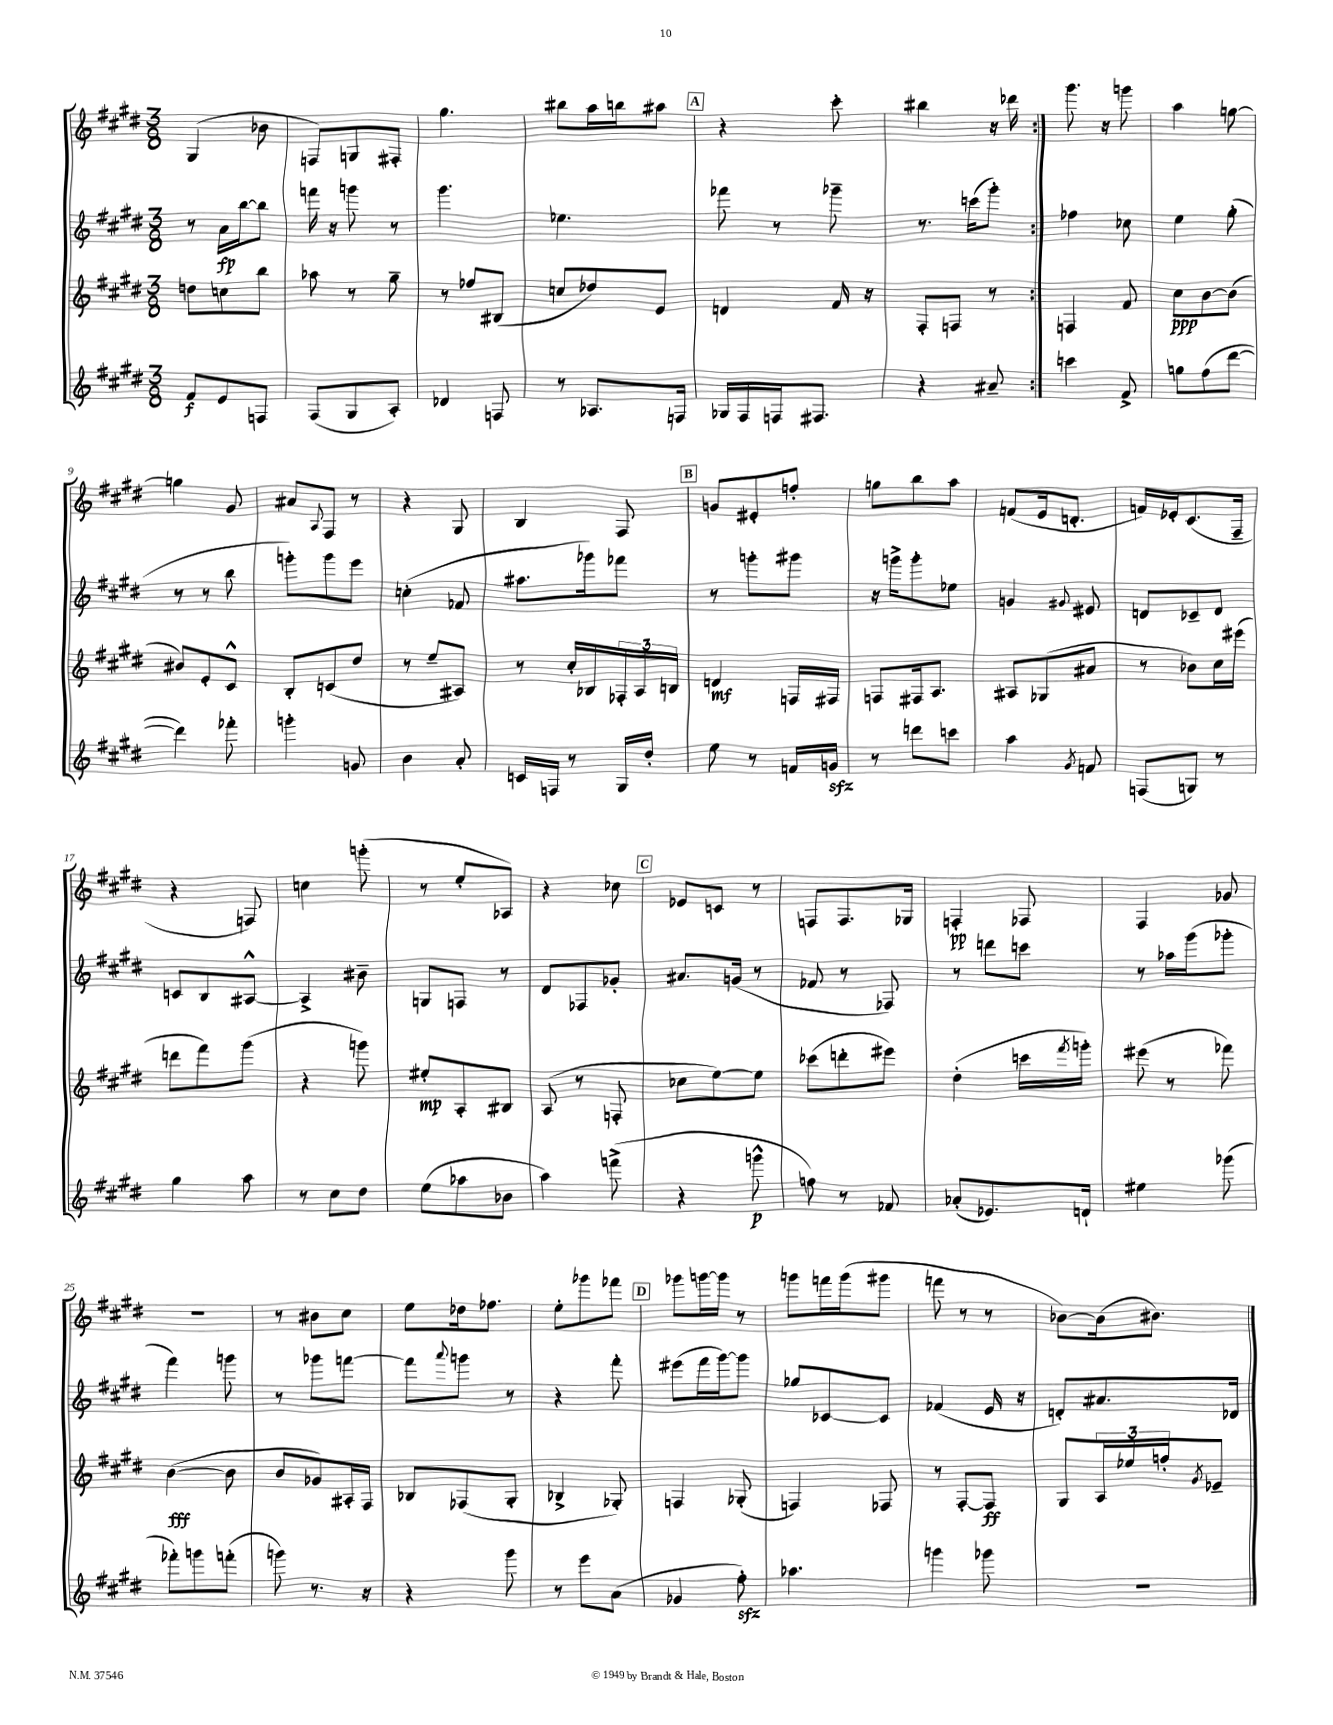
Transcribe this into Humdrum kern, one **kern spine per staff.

**kern	**dynam	**kern	**dynam	**kern	**dynam	**kern	**dynam
*part4	*part4	*part3	*part3	*part2	*part2	*part1	*part1
*staff4	*staff4	*staff3	*staff3	*staff2	*staff2	*staff1	*staff1
*clefG2	*	*clefG2	*	*clefG2	*	*clefG2	*
*k[f#c#g#d#]	*	*k[f#c#g#d#]	*	*k[f#c#g#d#]	*	*k[f#c#g#d#]	*
*M3/8	*	*M3/8	*	*M3/8	*	*M3/8	*
=1	=1	=1	=1	=1	=1	=1	=1
8f#/L	f	8ddn\L	.	8r	.	(4G#/	.
8e/	.	8ccn\	.	16a\LL	fp	.	.
.	.	.	.	[16bb\J	.	.	.
8Fn/J	.	8bb\J	.	8bb\J]	.	8b-X\	.
=2	=2	=2	=2	=2	=2	=2	=2
(8F#/L	.	8aa-X\	.	16fffn\	.	8Fn/L)	.
.	.	.	.	16r	.	.	.
8G#/	.	8r	.	8gggn\	.	8Gn/	.
8A'/J)	.	8gg#~\	.	8r	.	8F#X'/J	.
=3	=3	=3	=3	=3	=3	=3	=3
4d-X/	.	8r	.	4.ggg#\	.	4.gg#\	.
.	.	8ff-X/L	.	.	.	.	.
8Fn/	.	(8B#X/J	.	.	.	.	.
=4	=4	=4	=4	=4	=4	=4	=4
8r	.	8ccn/L	.	4.ee-X\	.	8bb#X\L	.
8.A-X/L	.	8dd-X/)	.	.	.	16aa\L	.
.	.	.	.	.	.	16bbn\J	.
.	.	8e/J	.	.	.	8aa#X\J	.
16Fn/Jk	.	.	.	.	.	.	.
!!LO:REH:place=s1:t=A
=5	=5	=5	=5	=5	=5	=5	=5
16G-X/LL	.	4dn/	.	8fff-X\	.	4r	.
16F#/	.	.	.	.	.	.	.
16Fn/J	.	.	.	8r	.	.	.
8.F#X/J	.	.	.	.	.	.	.
.	.	16f#/	.	8ggg-X~\	.	8ccc#'\	.
.	.	16r	.	.	.	.	.
=6	=6	=6	=6	=6	=6	=6	=6
4r	.	8F#'/L	.	8.r	.	4bb#X\	.
.	.	8Fn/J	.	.	.	.	.
.	.	.	.	(16cccn\KL	.	.	.
8a#X~/	.	8r	.	8ggg#'\J)	.	16r	.
.	.	.	.	.	.	16ddd-X\	.
=7:|!	=7:|!	=7:|!	=7:|!	=7:|!	=7:|!	=7:|!	=7:|!
4cccn\	.	4Fn/	.	4ff-X\	.	8.ggg#\	.
.	.	.	.	.	.	16r	.
8f#^/	.	8f#/	.	8cc-X\	.	8gggn\	.
=8	=8	=8	=8	=8	=8	=8	=8
8ggn\L	.	8cc#\L	ppp	4ee\	.	4aa\	.
(8ff#\	.	[8b\	.	.	.	.	.
[8ddd#\J	.	(8b\J]	.	(8gg#'\	.	[8ggn\	.
!!LO:LB:g=z
=9	=9	=9	=9	=9	=9	=9	=9
4ddd#\])	.	8b#X/L)	.	8r	.	4ggn\]	.
.	.	8e'/	.	8r	.	.	.
8fff-X'\	.	8c#^^/J	.	8bb\	.	8g#/	.
=10	=10	=10	=10	=10	=10	=10	=10
4gggn'\	.	8B'/L	.	8gggn'\L)	.	8a#X/L	.
.	.	.	.	.	.	8qqA/	.
.	.	(8cn/	.	8ggg\	.	8F#/J	.
8gn/	.	8dd#/J	.	8eee\J	.	8r	.
=11	=11	=11	=11	=11	=11	=11	=11
4b\	.	8r	.	(4ccn'\	.	4r	.
.	.	8ee~/L	.	.	.	.	.
8a'/	.	8A#X/J)	.	8f-X/	.	8G#/	.
=12	=12	=12	=12	=12	=12	=12	=12
16cn/LL	.	8r	.	8.aa#X\L	.	4B/	.
16Fn/JJ	.	.	.	.	.	.	.
8r	.	16cc#'/LL	.	.	.	.	.
.	.	16B-X/	.	16ggg-X\k)	.	.	.
16G#/LL	.	24F-X'/	.	8fff-X\J	.	8F#/	.
.	.	24A/	.	.	.	.	.
16dd#'/JJ	.	.	.	.	.	.	.
.	.	24Bn/JJ	.	.	.	.	.
!!LO:REH:place=s1:t=B
=13	=13	=13	=13	=13	=13	=13	=13
8ee\	.	4dn/	mf	8r	.	8gn/L	.
8r	.	.	.	8gggn'\L	.	8e#X'/	.
16fn/LL	.	16Fn/LL	.	8ggg#X\J	.	8ffn'/J	.
16gnzz/JJ	.	16F#X/JJ	.	.	.	.	.
=14	=14	=14	=14	=14	=14	=14	=14
8r	.	8Fn/L	.	16r	.	8ggn\L	.
.	.	.	.	16gggn^\KL	.	.	.
8dddn\L	.	16F#X/k	.	8ggg'\	.	8bb\	.
.	.	8.A/J	.	.	.	.	.
8cccn\J	.	.	.	8ee-X\J	.	8aa\J	.
=15	=15	=15	=15	=15	=15	=15	=15
4aa\	.	8A#X/L	.	4gn/	.	(8fn/L	.
.	.	(8G-X/	.	.	.	16e/k	.
.	.	.	.	.	.	8.dn'/J	.
8qg#/	.	.	.	8qqg#X/	.	.	.
8fn/	.	8a#X/J	.	8e#X/	.	.	.
=16	=16	=16	=16	=16	=16	=16	=16
(8Fn/L	.	8r	.	8dn/L	.	16fn/LL)	.
.	.	.	.	.	.	16e-X'/J	.
8Gn/J)	.	8b-X\L)	.	8c-X~/	.	(8.c#/	.
8r	.	16cc#\L	.	8d/J	.	.	.
.	.	(16eee#X\JJ	.	.	.	16F#~/Jk	.
!!LO:LB:g=z
=17	=17	=17	=17	=17	=17	=17	=17
4gg#\	.	8dddn\L	.	8cn/L	.	4r	.
.	.	8fff#\)	.	8B/	.	.	.
8aa\	.	(8ggg#\J	.	[8A#X^^/J	.	8Fn/)	.
=18	=18	=18	=18	=18	=18	=18	=18
8r	.	4r	.	4A#^/]	.	4ccn\	.
8cc#\L	.	.	.	.	.	.	.
8dd#\J	.	8gggn\)	.	8b#X~\	.	(8gggn'\	.
=19	=19	=19	=19	=19	=19	=19	=19
(8ee\L	.	8ee#X'/L	mp	8Gn/L	.	8r	.
8aa-X\	.	8A'/	.	8Fn/J	.	8ee'/L	.
8b-X\J	.	8B#X/J	.	8r	.	8A-X/J)	.
=20	=20	=20	=20	=20	=20	=20	=20
4aa\)	.	(8A/	.	8d#/L	.	4r	.
.	.	8r	.	8F-X/	.	.	.
(8fffn^\	.	8Fn'/	.	8g-X'/J	.	8cc-X\	.
!!LO:REH:place=s1:t=C
=21	=21	=21	=21	=21	=21	=21	=21
4r	.	8cc-X\L	.	8.a#X/L	.	8e-X/L	.
.	.	[8ee\)	.	.	.	8cn/J	.
.	.	.	.	(16gn/Jk	.	.	.
8gggn^^\	p	8ee\J]	.	8r	.	8r	.
=22	=22	=22	=22	=22	=22	=22	=22
8ffn\)	.	(8ccc-X\L	.	8f-X/	.	8Fn/L	.
8r	.	8dddn'\	.	8r	.	8.F/	.
8f-X/	.	8eee#X\J)	.	8F-X/)	.	.	.
.	.	.	.	.	.	16G-X/Jk	.
=23	=23	=23	=23	=23	=23	=23	=23
(8a-X'/L	.	(4dd#'\	.	8r	.	4Fn'/	pp
8.e-X/)	.	.	.	8dddn\L	.	.	.
.	.	16cccn\LL	.	8cccn\J	.	8F-X/	.
.	.	8qfff#/	.	.	.	.	.
16dn`/Jk	.	16gggn'\JJ)	.	.	.	.	.
=24	=24	=24	=24	=24	=24	=24	=24
4ee#X\	.	(8eee#X\	.	8r	.	4F#/	.
.	.	8r	.	16aa-X\LL	.	.	.
.	.	.	.	(16ggg#\J	.	.	.
(8ggg-X\	.	8fff-X\)	.	8ggg-X'\J	.	8g-X/	.
!!LO:LB:g=z
=25	=25	=25	=25	=25	=25	=25	=25
8fff-X'\L)	.	([4b\	fff	4fff#\)	.	4.r	.
8gggn\	.	.	.	.	.	.	.
(8fffn'\J	.	8b\]	.	8gggn\	.	.	.
=26	=26	=26	=26	=26	=26	=26	=26
8gggn\)	.	8b/L	.	8r	.	8r	.
8.r	.	8g-X/)	.	8ggg-X\L	.	8b#X\L	.
.	.	16A#X'/L	.	[8fffn\J	.	8cc#\J	.
16r	.	16F#/JJ	.	.	.	.	.
=27	=27	=27	=27	=27	=27	=27	=27
4r	.	8B-X/L	.	8fff\L]	.	8ee\L	.
.	.	.	.	8qqaaa/	.	.	.
.	.	(8F-X/	.	8gggn\J	.	16dd-X\k	.
.	.	.	.	.	.	8.ff-X\J	.
8ggg#\	.	8G#'/J	.	8r	.	.	.
=28	=28	=28	=28	=28	=28	=28	=28
8r	.	4B-X^/	.	4r	.	8ee'\L	.
8eee\L	.	.	.	.	.	8ggg-X\	.
(8a\J	.	8G-X'/)	.	8fff#'\	.	8fff-X\J	.
!!LO:REH:place=s1:t=D
=29	=29	=29	=29	=29	=29	=29	=29
4g-X/	.	4Fn/	.	(8eee#X\L	.	8ggg-X\L	.
.	.	.	.	16fff#\L	.	[16gggn\L	.
.	.	.	.	[16ggg#\J)	.	16ggg\JJ]	.
8ff#zz'\)	.	(8G-X'/	.	8ggg#\J]	.	8r	.
=30	=30	=30	=30	=30	=30	=30	=30
4.aa-X\	.	4Fn/)	.	8gg-X/L	.	8gggn\L	.
.	.	.	.	[8c-X/	.	16fffn\L	.
.	.	.	.	.	.	(16ggg\J	.
.	.	8F-X/	.	8c-/J]	.	8ggg#X\J	.
=31	=31	=31	=31	=31	=31	=31	=31
4gggn\	.	8r	.	(4f-X/	.	8fffn\	.
.	.	[8F#'/L	.	.	.	8r	.
8ggg-X\	.	8F#/J]	ff	16e/	.	8r	.
.	.	.	.	16r	.	.	.
=32	=32	=32	=32	=32	=32	=32	=32
4.r	.	8G#/L	.	8dn'/L)	.	[8b-X\L)	.
.	.	24A/L	.	8.a#X/	.	(16b-\k]	.
.	.	24ee-X/	.	.	.	.	.
.	.	.	.	.	.	8.b#X\J)	.
.	.	24ffn'/J	.	.	.	.	.
.	.	8qg#/	.	.	.	.	.
.	.	8e-X~/J	.	.	.	.	.
.	.	.	.	16d-X/Jk	.	.	.
==	==	==	==	==	==	==	==
*-	*-	*-	*-	*-	*-	*-	*-
